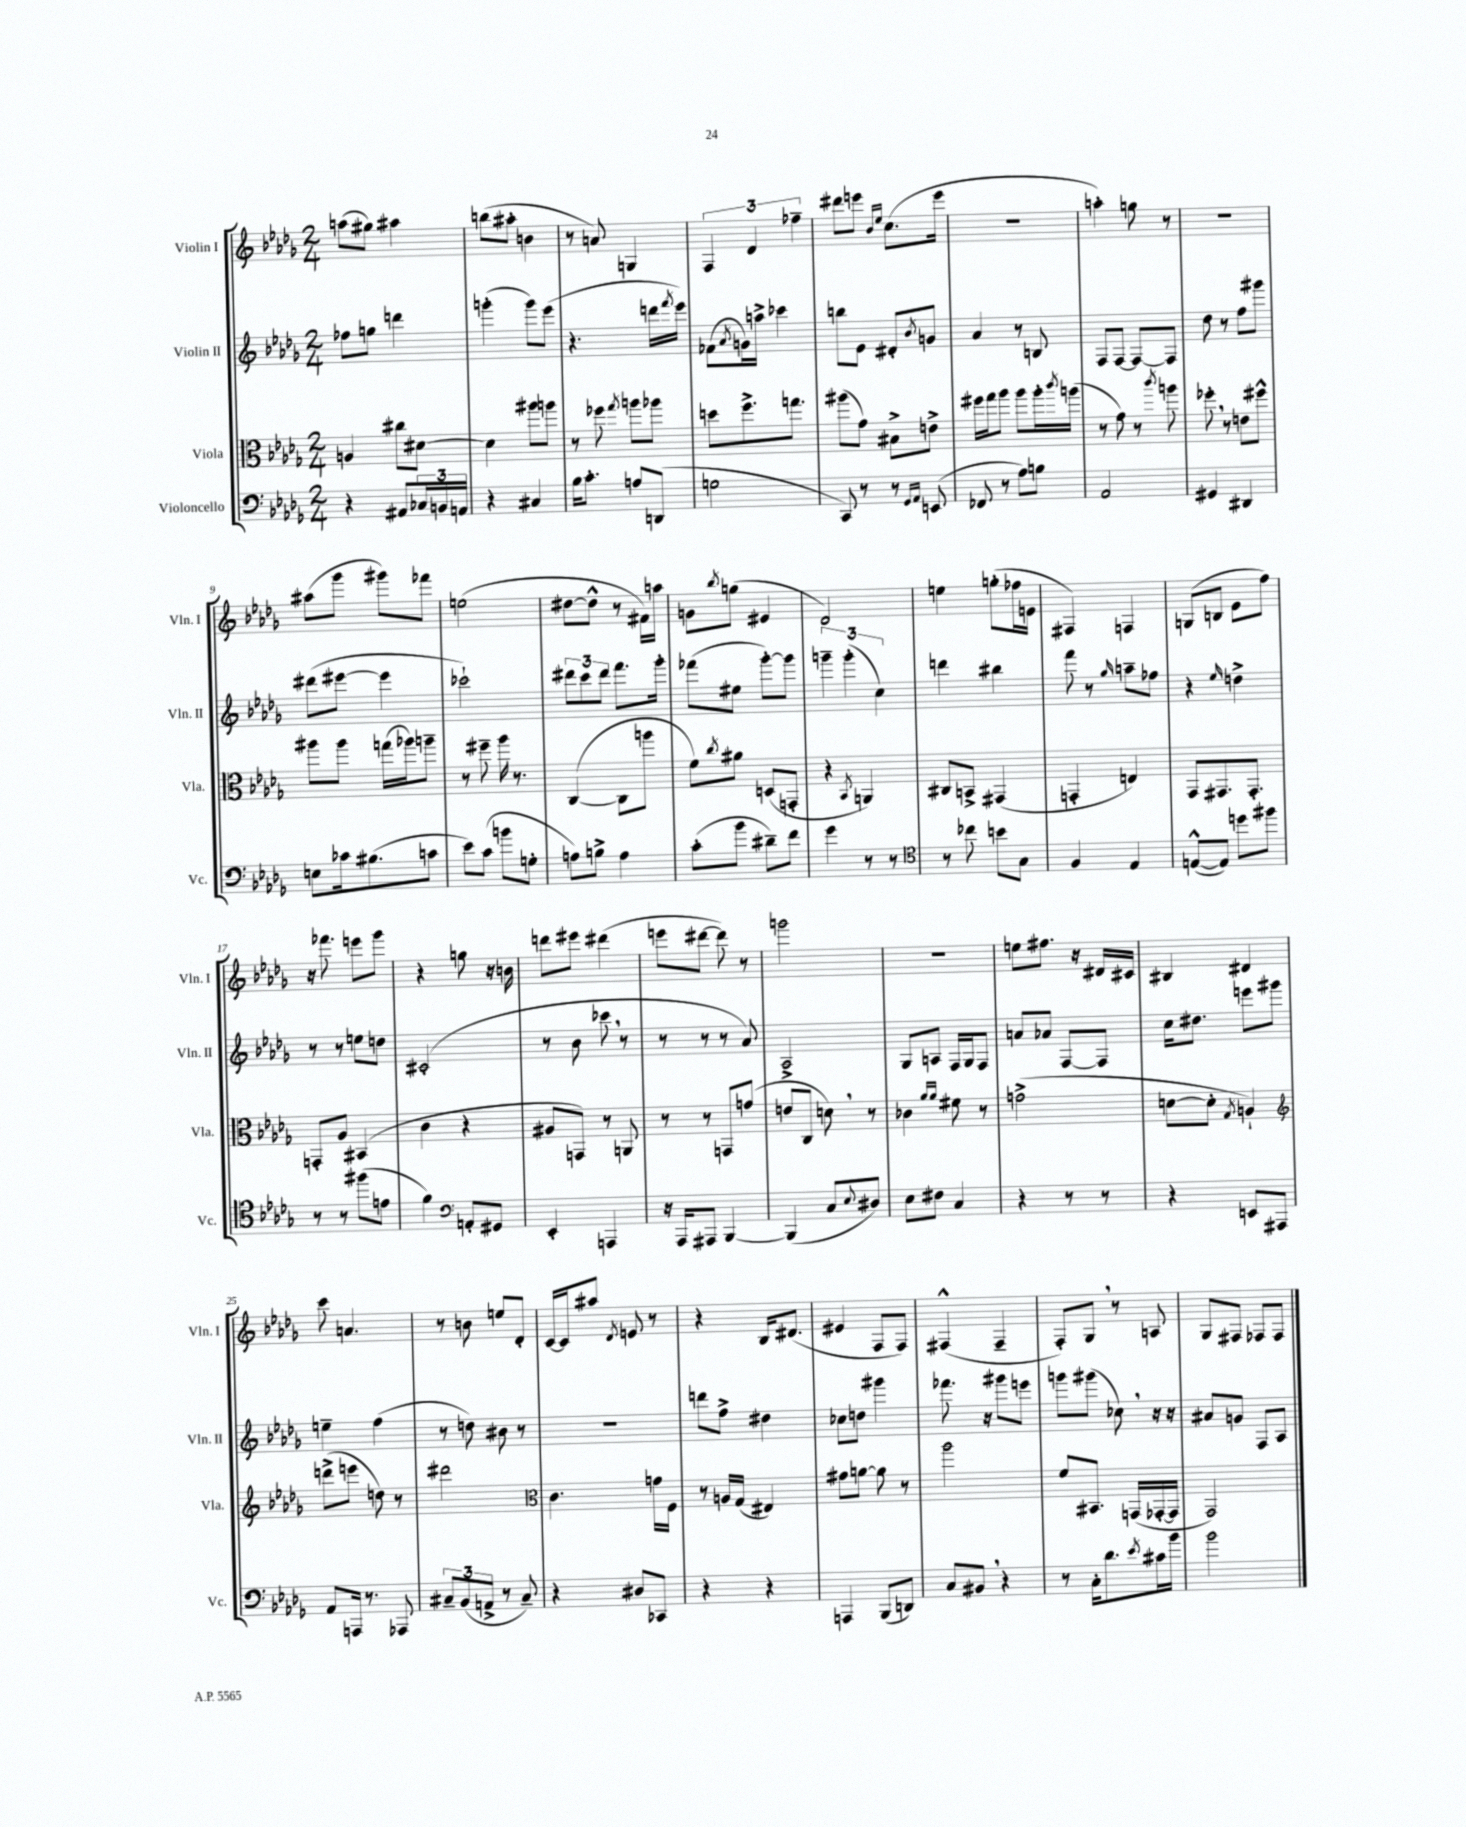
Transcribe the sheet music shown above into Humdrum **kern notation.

**kern	**kern	**kern	**kern
*part4	*part3	*part2	*part1
*staff4	*staff3	*staff2	*staff1
*I"Violoncello	*I"Viola	*I"Violin II	*I"Violin I
*I'Vc.	*I'Vla.	*I'Vln. II	*I'Vln. I
*clefF4	*clefC3	*clefG2	*clefG2
*k[b-e-a-d-g-]	*k[b-e-a-d-g-]	*k[b-e-a-d-g-]	*k[b-e-a-d-g-]
*M2/4	*M2/4	*M2/4	*M2/4
=1	=1	=1	=1
4r	4An/	8ff-X\L	(8aan\L
.	.	8ggn\J	8gg#X\J)
8AA#X/L	8cc#X\L	4dddn\	4aa#X\
24C-X/L	[8d#X\J	.	.
24BBn/	.	.	.
24AAn/JJ	.	.	.
=2	=2	=2	=2
4r	4d#\]	(4gggn'\	(8bbn\L
.	.	.	8aa#X'\J
4C#X/	8aa#X\L	8ggg\L)	4bn\
.	8aan\J	(8eee-\J	.
=3	=3	=3	=3
16B-\KL	8r	4.r	8r
8.c'\J	.	.	.
.	8ff-X\	.	8an/)
.	8qgg-/	.	.
8An/L	8aan\L	.	4Gn/
(8DDn/J	8aa-X\J	16dddn\LL	.
.	.	8qfff/	.
.	.	16eee-\JJ)	.
=4	=4	=4	=4
2Gn\	8ddn\L	(8f-X\L	6F/
.	.	8qa-/	.
.	8.ff^\	16gn\L)	.
.	.	.	6d-/
.	.	16aan^\JJ	.
.	.	4ccc-X\	.
.	8.ggn\J	.	.
.	.	.	6ff-X~\
=5	=5	=5	=5
8CC/)	(8aa#X\L	8bbn\L	8ddd#X\L
8r	8g-\J)	8e-\J	8eeen\J
.	.	.	16qqb-/LL
.	.	.	16qqee-/JJ
8r	8B#X^\L	8d#X'/L	(8.cc\L
16qqGG-/LL	.	.	.
16qqAA-/JJ	.	8qb-/	.
(8EEn/	8en^\J	8gn/J	.
.	.	.	16eee\Jk
=6	=6	=6	=6
8FF-X/	16ff#X\LL	4a-/	2r
.	16gg-\J	.	.
8r	8aa-\J	.	.
8A-\L)	8aa-\L	8r	.
8Bn\J	16aa-'\L	8Bn/	.
.	8qccc/	.	.
.	(16aan\JJ	.	.
=7	=7	=7	=7
2AA-/	8r	8F/L	4aan'\)
.	8g-\)	[8F/J	.
.	8r	8F/L_	8ggn\
.	8qccc/	.	.
.	8aan\	8F/J]	8r
=8	=8	=8	=8
4GG#X/	8ff-X',\	8dd-\	2r
.	8r	8r	.
4DD#X/	8en\L	8ff\L	.
.	8ff#X^^\J	8ggg#X\J	.
!!LO:LB:g=z
=9	=9	=9	=9
8En\L	8aa#X\L	(8ddd#X\L	(8aa#X\L
16c-X\k	8aa#\J	[8eee#X\J	8ggg-\J
(8.B#X\	.	.	.
.	(16ggn\LL	4eee#\]	8ggg#X\L)
.	16aa-X\J)	.	.
8cn\J	8aan~\J	.	8fff-X\J
=10	=10	=10	=10
8e-\L)	8r	2ccc-X`\)	(2een\
(8c\J	8ff#X~\	.	.
8bn\L	16aa-\	.	.
.	8.r	.	.
8Gn'\J	.	.	.
=11	=11	=11	=11
8An\L)	([4C/	12ddd#X\L	[8dd#X\L
.	.	12ccc\	.
8Bn^\J	.	.	8dd#^^\J]
.	.	12ddd#\J	.
4A\	8C\L]	8.fff\L	8r
.	8aan\J	.	16f#X\LL)
.	.	16ggg-'\Jk	16aan\JJ
=12	=12	=12	=12
(8c'\L	8f\L)	(8fff-X\L	8gn\L
.	8qcc/	.	8qbb-/
8b-\J	8a#X\J	8ee#X\J	(8ggn\J
8d#X~\L)	(8Dn/L	[8ggg-'\L)	4e#X/
8f\J	8GGn'/J	8ggg-\J]	.
=13	=13	=13	=13
4g-\	4r	6gggn~\	2d-/)
.	.	(6ggg'\	.
.	8qBB-/	.	.
8r	4AAn/)	.	.
.	.	6cc\)	.
8r	.	.	.
=14	=14	=14	=14
*clefC4	*	*	*
8r	8C#X/L	4dddn\	4een\
8cc-X\	8BBn^/J	.	.
8bn\L	(4GG#X/	4bb#X\	(8ggn'\L
8G-\J	.	.	16ff-X\L
.	.	.	16en\JJ
=15	=15	=15	=15
4F/	4GGn'/	8fff\	4F#X/)
.	.	8r	.
.	.	16qqgg-/	.
4E-/	4En/)	8aan~\L	4Fn/
.	.	8ff-X\J	.
=16	=16	=16	=16
([8En^^/L	8GG-/L	4r	(8Gn/L
8E/J])	8.GG#X/	.	8Bn/J
.	.	16qqee-/	.
8ddn\L	.	4ddn^\	8e-\L
.	8.GG#'/J	.	.
8ff#X\J	.	.	8ff\J)
!!LO:LB:g=z
=17	=17	=17	=17
8r	8GGn'/L	8r	16r
.	.	.	8.fff-X\
8r	8A-/J	8r	.
(8ff#X\L	(4BB#X/	8een\L	8eeen\L
8en\J	.	8ddn\J	8ggg-\J
=18	=18	=18	=18
4f\)	4c\	(2c#X'/	4r
*clefF4	*	*	*
8AAn'/L	4r	.	8ggn\
8GG#X/J	.	.	16r
.	.	.	16bn\
=19	=19	=19	=19
4EE-'/	8A#X/L	8r	8dddn\L
.	8GGn/J)	8b-\	8eee#X\J
4AAAn/	8r	8ccc-X,\	(4ddd#X\
.	8AAn/	8r	.
=20	=20	=20	=20
16r	8r	8r	8eeen\L
16AAA-/KL	.	.	.
8AAA#X/J	8r	8r	[8ddd#X\J
[4BBB-/	8GGn/L	8r	8ddd#\])
.	(8gn/J	8a-/)	8r
=21	=21	=21	=21
(4BBB-/]	8en/L	2A-^/	2gggn\
.	8C/J	.	.
8C/L	8dn,\)	.	.
8qqE-/	.	.	.
8D#X/J)	8r	.	.
=22	=22	=22	=22
8E-\L	4c-X\	8G-/L	2r
8F#X\J	.	8An/J	.
.	16qqa-/LL	.	.
.	16qqa-/JJ	.	.
4C/	8f#X\	16F/LL	.
.	.	16G-/J	.
.	8r	8F/J	.
=23	=23	=23	=23
4r	(2gn^\	8an/L	8een\L
.	.	8a-X/J	8.ff#X\J
8r	.	[8F/L	.
.	.	.	16r
8r	.	8F/J]	16d#X/LL
.	.	.	16c#X/JJ
=24	=24	=24	=24
4r	[8dn\L	16cc\KL	4B#X/
.	.	8.dd#X\J	.
.	8d'\J]	.	.
.	8qG-/	.	.
8EEn/L	4An`/)	8eeen\L	4d#X/
8AAA#X/J	.	8ggg#X\J	.
!!LO:LB:g=z
=25	=25	=25	=25
*	*clefG2	*	*
8AA-/L	(8dddn^\L	4een~\	8ccc\
16AAAn/Jk	8eeen\J	.	4.an/
8.r	.	.	.
.	8ddn\)	(4ff\	.
8AAA-X/	8r	.	.
=26	=26	=26	=26
12C#X~/L	2ddd#X\	8r	8r
(12BB-/	.	.	.
.	.	8ddn\)	8bn\
12AAn^/J	.	.	.
8r	.	8b#X\	8een/L
8C#~/)	.	8r	8d-'/J
=27	=27	=27	=27
*	*clefC3	*	*
4r	4.c\	2r	[16c/LL
.	.	.	16c/J]
.	.	.	8aa#X/J
.	.	.	8qd-/
8D#X/L	.	.	8en/
8CC-X/J	16gn\LL	.	8r
.	16F\JJ	.	.
=28	=28	=28	=28
4r	8r	8dddn\L	4r
.	16An/LL	8ff^\J	.
.	(16G-/JJ	.	.
4r	4E#X/)	4dd#X\	16B-/KL
.	.	.	(8.d#X/J
=29	=29	=29	=29
4AAAn/	8g#X\L	8cc-X\L	4e#X/
.	[8an\J	8ddn\J	.
(8BBB-/L	8a\]	4ggg#X\	8F/L
8DDn/J)	8r	.	8F/J)
=30	=30	=30	=30
8C/L	2aa-\	8.fff-X\	(4F#X^^/
8BB#X,/J	.	.	.
.	.	16r	.
4r	.	8ggg#X\L	4F#~/
.	.	8eeen\J	.
=31	=31	=31	=31
8r	8f/L	8gggn\L	8F'/L)
16C'\KL	8.BB#X/J	(8ggg#X\J	8G-,/J
8.d-\	.	.	.
.	.	8cc-X,\)	8r
.	(16GGn/LL	.	.
8qe-/	.	.	.
16c#X\L	[16GG-X'/	16r	8An/
16b-\JJ	16GG-/JJ]	16r	.
=32	=32	=32	=32
2b-\	2GG-/)	8a#X/L	8G-/L
.	.	8gn/J	8F#X/J
.	.	8F/L	8F-X/L
.	.	8A-/J	8F-/J
==	==	==	==
*-	*-	*-	*-
